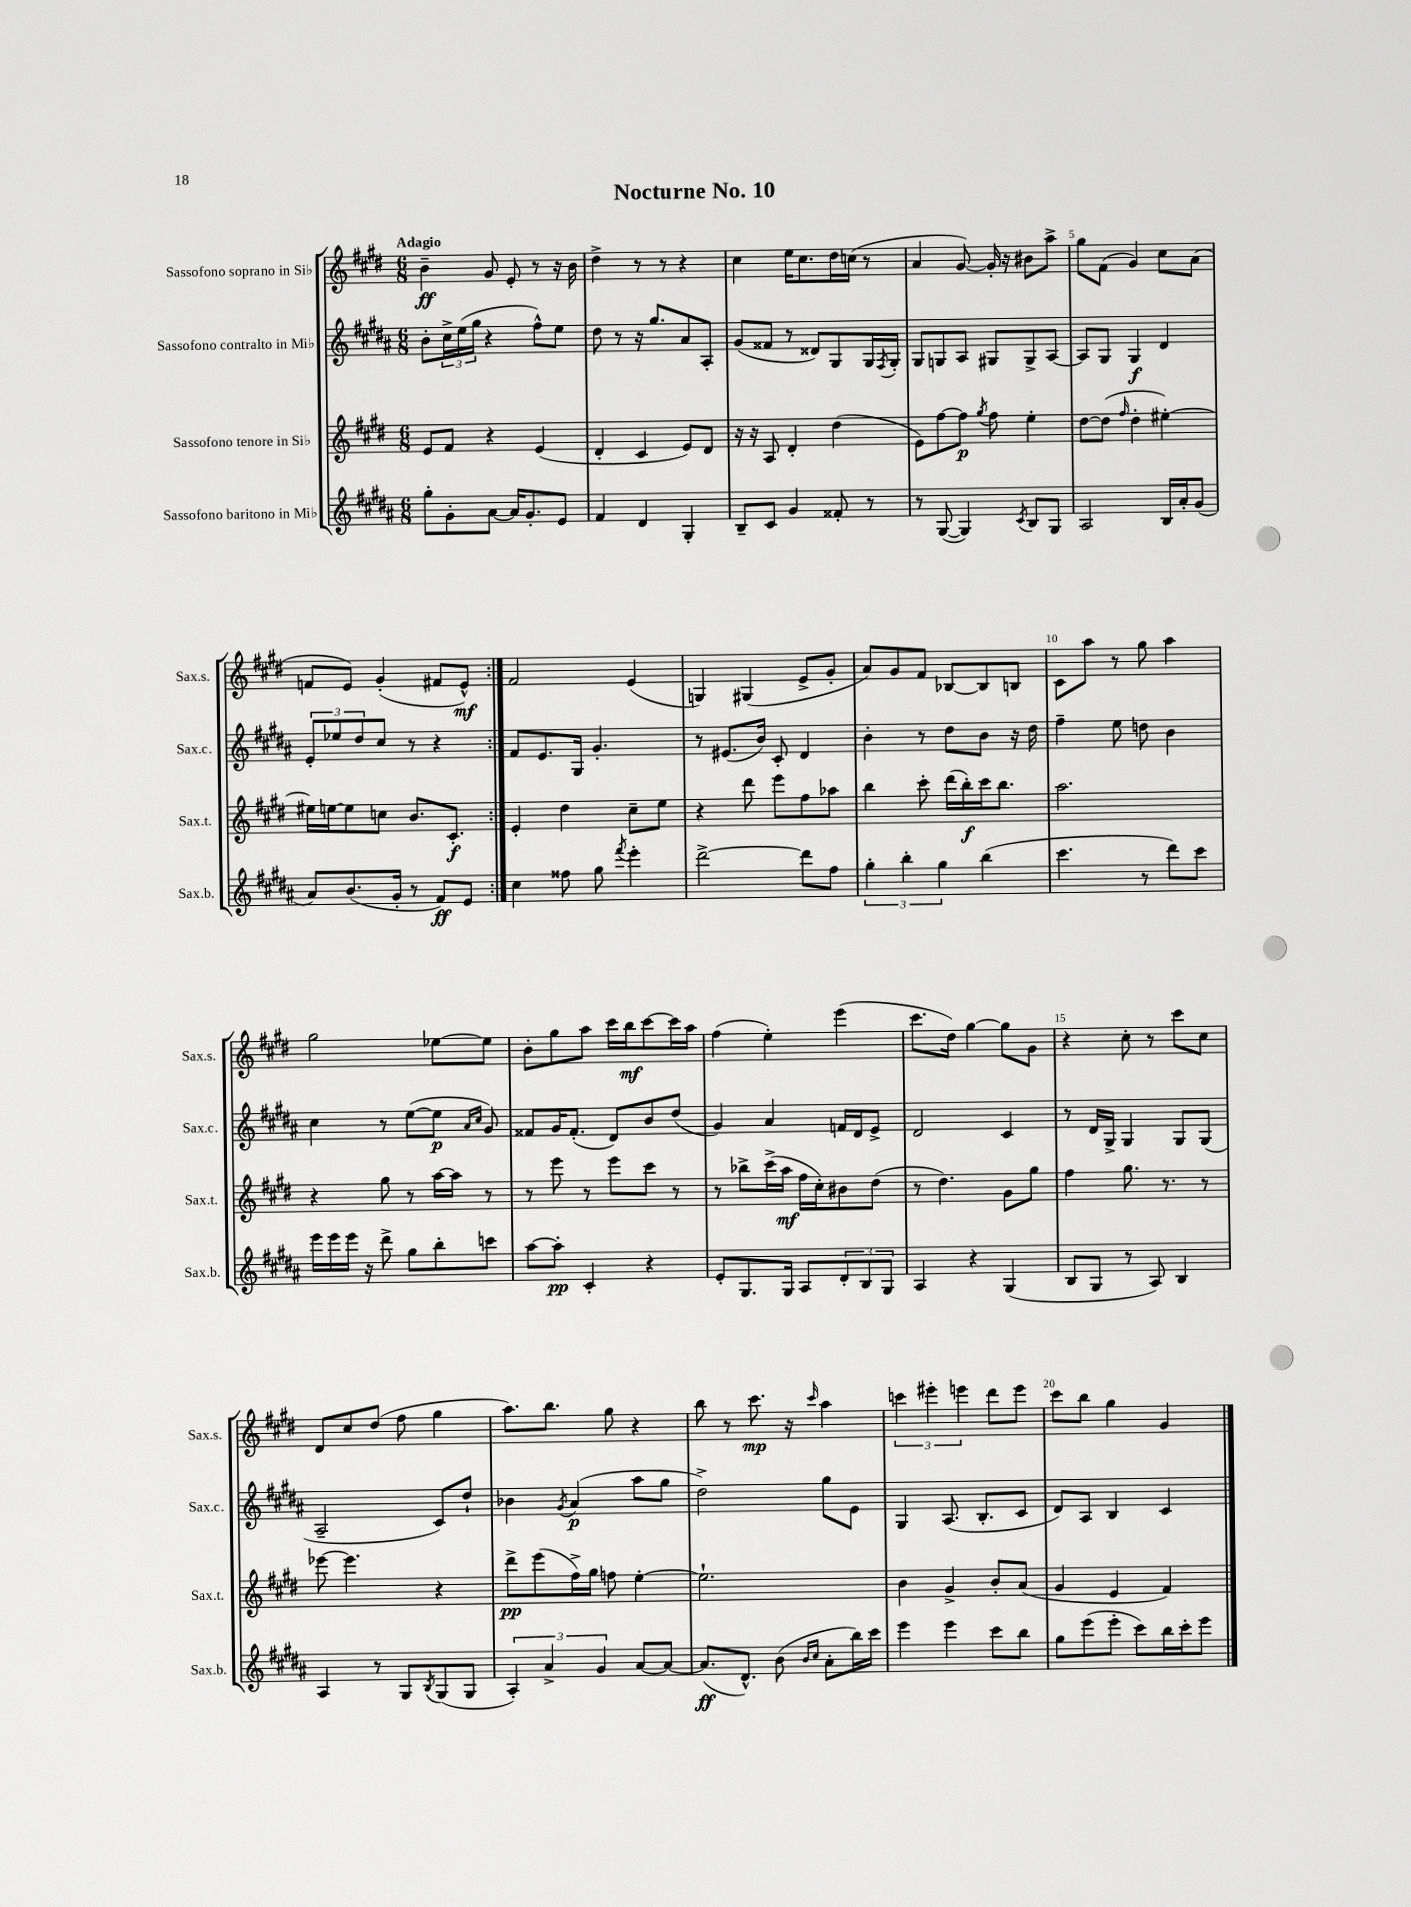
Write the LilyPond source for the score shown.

\header { title = "Nocturne No. 10" }
<<
\new StaffGroup <<
\new Staff = "s0" \with { instrumentName = "Sassofono soprano in Sib" shortInstrumentName = "Sax.s." } {
    \clef treble \key e \major \numericTimeSignature \time 6/8 \tempo "Adagio"
    \repeat volta 2 { b'4--\ff gis'8 e'8-. r8 r16 b'16 |
    dis''4-> r8 r8 r4 |
    cis''4 e''16 cis''8. dis''16 c''16( r8 |
    a'4 gis'8~) gis'16-. r16 bis'8 a''8-> |
    gis''8 fis'8( gis'4) cis''8 a'8( |
    f'8 e'8) gis'4-.( fis'8 e'8-^\mf) | }
    fis'2 e'4( |
    g4) gis4( e'8-> gis'8-. |
    a'8) gis'8 fis'8 bes8~ bes8 b8 |
    cis'8 a''8 r8 gis''8 a''4 |
    gis''2 ees''8~ ees''8 |
    b'8-. gis''8 a''8 cis'''16 b''16\mf cis'''8~ cis'''16 a''16 |
    fis''4( e''4-.) e'''4( |
    cis'''8. dis''16) gis''4~ gis''8 gis'8 |
    r4 cis''8-. r8 cis'''8 cis''8 |
    dis'8 cis''8 dis''8( fis''8 gis''4 |
    a''8.) b''8. gis''8 r4 |
    b''8 r8 cis'''8.\mp r16 \grace { cis'''16 } a''4 |
    \tuplet 3/2 { c'''4 eis'''4-. e'''4 } dis'''8 e'''8 |
    cis'''8 b''8 gis''4 gis'4 \bar "|." |
}
\new Staff = "s1" \with { instrumentName = "Sassofono contralto in Mib" shortInstrumentName = "Sax.c." } {
    \clef treble \key b \major \numericTimeSignature \time 6/8
    \repeat volta 2 { b'8-. \tuplet 3/2 { cis''16-> e''16( gis''16 } r4 fis''8-^) e''8 |
    dis''8 r8 r16 gis''8. ais'8 ais8-. |
    gis'8( fisis'8 r8 disis'8) gis8 gis16 \acciaccatura { fis8 } gis16-. |
    gis8 g8 ais8 gis8 gis8-> ais8~ |
    ais8 gis8 gis4\f dis'4 |
    \tuplet 3/2 { e'8-. ees''8 dis''8 } cis''8 r8 r4 | }
    fis'8 e'8. gis16 gis'4.-. |
    r8 eis'8.( b'16) cis'8-. dis'4 |
    b'4-. r8 dis''8 b'8 r16 dis''16 |
    fis''4-- e''8 d''8 b'4 |
    cis''4 r8 e''8~( e''8\p \grace { ais'16 cis''16 } gis'8) |
    fisis'8 gis'16 fisis'8.-.( dis'8) b'8 dis''8( |
    gis'4) ais'4 f'16 dis'16 e'8-> |
    dis'2 cis'4 |
    r8 dis'16 gis16-> gis4 gis8 gis8( |
    ais2-- cis'8) dis''8-! |
    bes'4 \acciaccatura { gis'8 } ais'4\p( ais''8 gis''8 |
    dis''2->) gis''8 e'8 |
    gis4 ais8.( b8.-. cis'8 |
    dis'8) ais8 b4 cis'4 \bar "|." |
}
\new Staff = "s2" \with { instrumentName = "Sassofono tenore in Sib" shortInstrumentName = "Sax.t." } {
    \clef treble \key e \major \numericTimeSignature \time 6/8
    \repeat volta 2 { e'8 fis'8 r4 e'4( |
    dis'4-. cis'4 e'8) dis'8 |
    r16 r16 a8 dis'4-. dis''4( |
    e'8) fis''8~ fis''8\p \acciaccatura { gis''8 } fis''8 e''4-. |
    dis''8~ dis''8( \grace { fis''16 } dis''4-. eis''4~-.) |
    eis''16 e''16~ e''8 c''8 b'8. cis'8.-.\f | }
    e'4-. dis''4 cis''8-- e''8 |
    r4 dis'''8 e'''8 fis''8 aes''8 |
    b''4 cis'''8-. dis'''16( b''16-.\f) cis'''16 b''8. |
    a''2. |
    r4 gis''8 r8 a''16~ a''16 r8 |
    r8 e'''8 r8 e'''8 cis'''8 r8 |
    r8 bes''8-> cis'''16->( a''16\mf fis''16 cis''16-.) bis'8 dis''8( |
    r8 dis''4.) gis'8 gis''8 |
    fis''4 gis''8. r8. r8 |
    ees'''8~ ees'''4. r4 |
    dis'''8->\pp e'''8( fis''16->) gis''16 f''8 e''4~-. |
    e''2.-! |
    b'4 gis'4-> b'8-. a'8( |
    gis'4 e'4 fis'4) \bar "|." |
}
\new Staff = "s3" \with { instrumentName = "Sassofono baritono in Mib" shortInstrumentName = "Sax.b." } {
    \clef treble \key b \major \numericTimeSignature \time 6/8
    \repeat volta 2 { gis''8-. gis'8-. ais'8~ ais'16 gis'8.-. e'8 |
    fis'4 dis'4 gis4-. |
    b8-- cis'8 gis'4 fisis'8-. r8 |
    r8 gis8~( gis4) \acciaccatura { cis'8 } b8 gis8 |
    ais2 b16 ais'16-. gis'8( |
    ais'8) b'8.( gis'16-. r8 fis'8\ff) e'8 | }
    cis''4 fisis''8 gis''8 \acciaccatura { fis'''8 } e'''4-. |
    dis'''2~-> dis'''8 fis''8 |
    \tuplet 3/2 { gis''4-. b''4-. gis''4 } b''4( |
    cis'''4. r8 dis'''8) cis'''8 |
    e'''16 e'''16 e'''16 r16 dis'''8-> gis''8 b''8-. c'''8 |
    ais''8~ ais''8-.\pp cis'4-. r4 |
    e'8-. gis8. gis16 ais8 \tuplet 3/2 { dis'8-. b8 gis8 } |
    ais4 r4 gis4( |
    b8 gis8 r8 ais8) b4 |
    ais4 r8 gis8 \acciaccatura { b8 } gis8( gis8 |
    \tuplet 3/2 { ais4-.) ais'4-> gis'4 } ais'8~ ais'8~ |
    ais'8.\ff( dis'8.-^) b'8( \grace { b'16 cis''16 } ais'8-. b''16) cis'''16 |
    e'''4 e'''4 cis'''8 b''8 |
    gis''8 e'''8( e'''8-. cis'''8) b''16 cis'''16-. e'''8 \bar "|." |
}
>>
>>
\layout { \context { \Score \override BarNumber.break-visibility = ##(#f #t #t) barNumberVisibility = #(every-nth-bar-number-visible 5) } }
